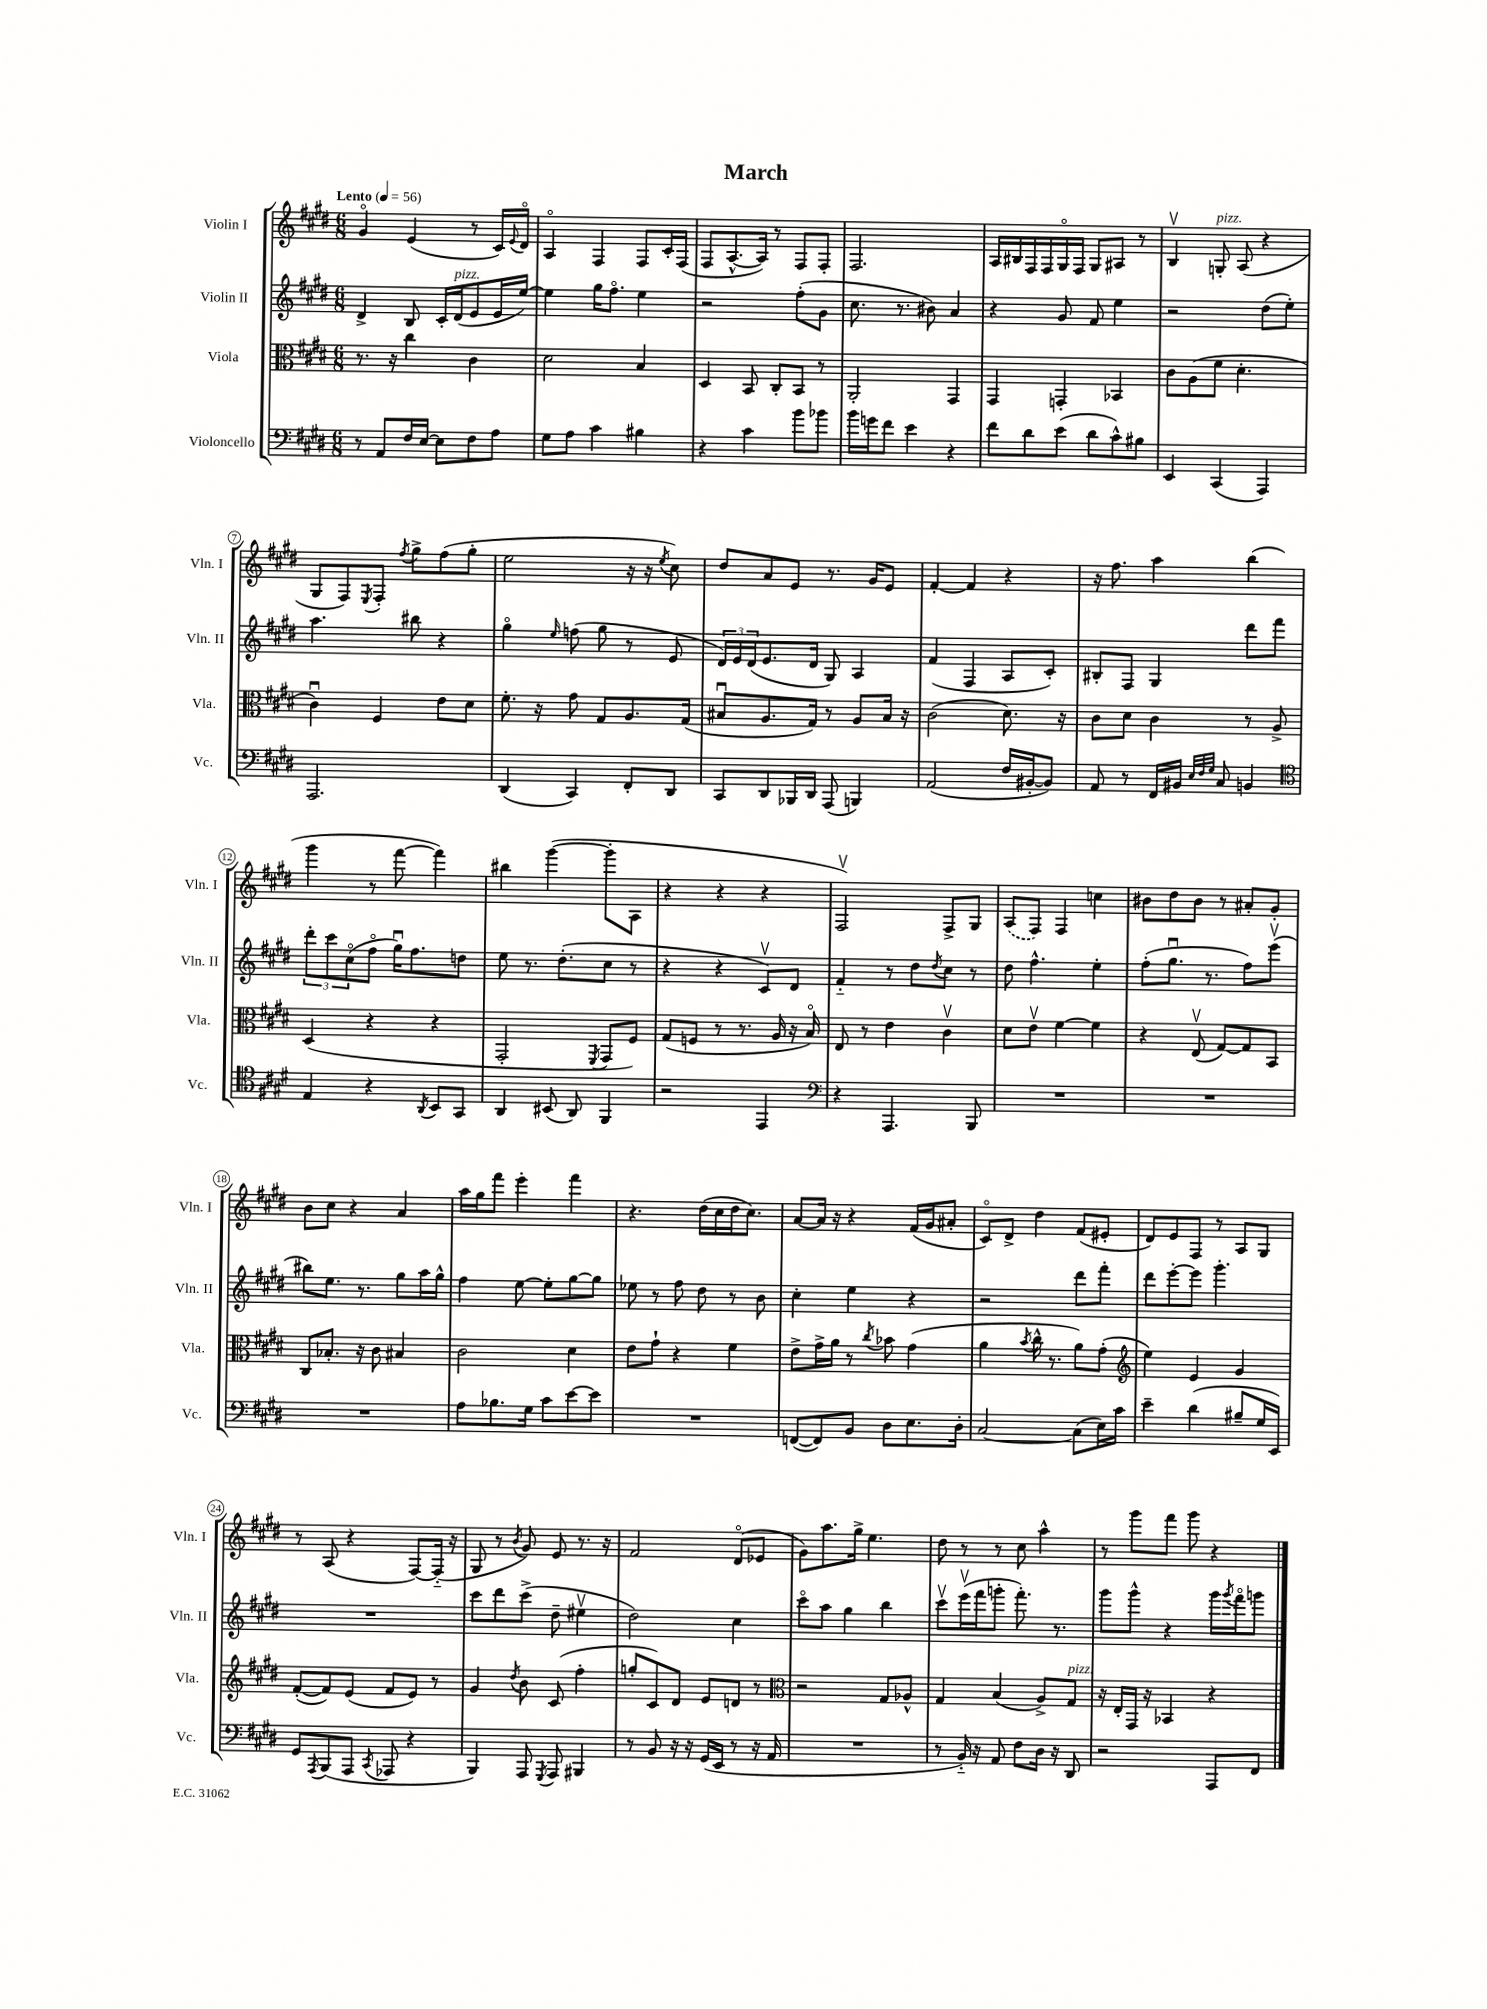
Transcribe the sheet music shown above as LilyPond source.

\header { title = "March" }
<<
\new StaffGroup <<
\new Staff = "s0" \with { instrumentName = "Violin I" shortInstrumentName = "Vln. I" } {
    \clef treble \key e \major \numericTimeSignature \time 6/8 \tempo "Lento" 4 = 56
    gis'4\flageolet e'4( r8 cis'16) \appoggiatura { e'8 } dis'16\flageolet |
    a4\flageolet fis4 fis8 cis'16-. fis16( |
    fis8 a8.~-^ a16) r8 fis8 fis8-. |
    fis2. |
    a16 bis16 fis16 fis16 gis16\flageolet fis16 gis8 ais8 r8 |
    b4\upbow g8-.^\markup { \italic "pizz." } a8( r4 |
    gis8 fis8) \acciaccatura { e8 } fis8-. \acciaccatura { fis''8 } gis''8-> fis''8( gis''8-. |
    e''2 r16 r16 \acciaccatura { e''8 } cis''8) |
    dis''8 a'8 e'8 r8. gis'16 e'8 |
    fis'4~-. fis'4 r4 |
    r16 fis''8. a''4 b''4( |
    gis'''4 r8 fis'''8~ fis'''4) |
    bis''4 gis'''4~( gis'''8-. a8 |
    r4 r4 r4 |
    fis2\upbow) fis8-> gis8 |
    \once \slurDashed a8( fis8) fis4 c''4 |
    bis'8 dis''8 bis'8 r8 ais'8-. gis'8-. |
    b'8 cis''8 r4 a'4 |
    a''16 gis''16 fis'''8 e'''4-. fis'''4 |
    r4. dis''16( cis''16 dis''16 cis''8.) |
    a'8~ a'16 r16 r4 fis'16( gis'16 ais'8-. |
    cis'8\flageolet) dis'8-> dis''4 fis'8( eis'8-. |
    dis'8) e'8 fis8 r8 a8 gis8 |
    r8 a8( r4 fis8~) fis16-_( r16 |
    gis8 r8 \acciaccatura { b'8 } gis'8) e'8 r8. r16 |
    fis'2 dis'8\flageolet( ees'8 |
    gis'8) a''8. gis''16-> e''4. |
    dis''8 r8 r8 cis''8 a''4-^ |
    r8 gis'''8 fis'''8 gis'''8 r4 \bar "|." |
}
\new Staff = "s1" \with { instrumentName = "Violin II" shortInstrumentName = "Vln. II" } {
    \clef treble \key e \major \numericTimeSignature \time 6/8
    dis'4-> b8 cis'16-. dis'16^\markup { \italic "pizz." }( e'8 e'16 e''16~) |
    e''4 gis''16 fis''8.\flageolet e''4 |
    r2 fis''8-.( gis'8 |
    cis''8. r8. bis'8) a'4 |
    r4 gis'8 fis'8 e''4 |
    r2 dis''8( e''8-.) |
    a''4. bis''8 r4 |
    gis''4\flageolet \grace { e''16 } f''8( gis''8 r8 e'8 |
    \tuplet 3/2 { dis'16) e'16 dis'16( } e'8. dis'16 gis8) a4 |
    fis'4( fis4 a8 cis'8-.) |
    bis8-. fis8 gis4 dis'''8 fis'''8 |
    \tuplet 3/2 { dis'''8-. cis'''8 cis''8\flageolet( } fis''8\flageolet gis''16\downbow) fis''8. d''8 |
    e''8 r8. dis''8.-.( cis''8 r8 |
    r4 r4 cis'8\upbow) dis'8 |
    fis'4-_ r8 dis''8 \acciaccatura { dis''8 } cis''8 r8 |
    dis''8 fis''4.-^ e''4-. |
    fis''8-.( gis''8.\downbow r8. fis''8) e'''8\upbow( |
    bis''8) e''8. r8. gis''8 a''16 gis''16-^ |
    fis''4 e''8~ e''8-. gis''8~ gis''8 |
    ees''8 r8 fis''8 dis''8 r8 b'8 |
    cis''4-. e''4 r4 |
    r2 dis'''8 fis'''8-. |
    dis'''8 e'''8~-. e'''8 gis'''4.-. |
    R2. |
    cis'''8 dis'''8 cis'''8->( dis''8-- eis''4\upbow |
    dis''2) cis''4 |
    cis'''8\flageolet a''8 gis''4 b''4 |
    cis'''8\upbow e'''16\upbow( fis'''16 g'''8-. fis'''8.-.) r8. |
    gis'''8 gis'''8-^ r4 gis'''16 \acciaccatura { gis'''8 } fis'''16\flageolet g'''8 \bar "|." |
}
\new Staff = "s2" \with { instrumentName = "Viola" shortInstrumentName = "Vla." } {
    \clef alto \key e \major \numericTimeSignature \time 6/8
    r8. r16 cis''4 cis'4 |
    dis'2 b4 |
    dis4 b,8 cis8-. b,8 r8 |
    a,2-. gis,4 |
    gis,4 g,4-. bes,4 |
    cis'8 a8( fis'8 dis'4.-. |
    cis'4\downbow) fis4 e'8 dis'8 |
    fis'8.-. r16 gis'8 gis8 a8. gis16( |
    bis8\downbow a8. gis16) r8 a8 bis16 r16 |
    cis'2( dis'8.) r16 |
    cis'8 dis'8 cis'4 r8 a8-> |
    dis4( r4 r4 |
    gis,2-. \acciaccatura { fis,8 } gis,8 fis8) |
    gis8( f8 r8 r8. a16 r16 b16\flageolet) |
    e8 r8 e'4 cis'4\upbow |
    dis'8 e'8\upbow fis'4~ fis'4 |
    r4 e8\upbow( gis8~) gis8 b,8 |
    cis8 bes8.-. r16 cis'8 bis4 |
    cis'2 dis'4 |
    e'8 gis'8-! r4 fis'4 |
    e'8-> gis'16-> a'16 r8 \acciaccatura { cis''8 } bes'8 gis'4( |
    a'4 \acciaccatura { b'8 } cis''16-^ r8. a'8) gis'8-.( |
    \clef treble e''4) e'4 gis'4 |
    fis'8~-.( fis'8) e'8( fis'8 e'8) r8 |
    gis'4 \acciaccatura { dis''8 } b'8 cis'8( fis''4-. |
    g''8-. cis'8) dis'8 e'8 d'8 r8 |
    \clef alto r2 gis8 aes8-^ |
    gis4 b4( a8->) gis8^\markup { \italic "pizz." } |
    r16 e16-. gis,16 r16 bes,4 r4 \bar "|." |
}
\new Staff = "s3" \with { instrumentName = "Violoncello" shortInstrumentName = "Vc." } {
    \clef bass \key e \major \numericTimeSignature \time 6/8
    r8 a,8 fis16 e16~ e8 fis8 a8 |
    gis8 a8 cis'4 bis4 |
    r4 cis'4 b'8 bes'8 |
    b'16 g'16 fis'8 e'4 r4 |
    fis'8 dis'8 e'8( dis'8 cis'8-^) bis8 |
    e,4 cis,4( a,,4) |
    a,,2. |
    dis,4( cis,4) fis,8-. dis,8 |
    cis,8 dis,8 bes,,16 dis,16 a,,8( b,,4) |
    a,2( fis16 bis,16~-. bis,8) |
    a,8 r8 fis,16 bis,16 \grace { e32 fis32 gis32 } cis8 b,4 |
    \clef tenor e4 r4 \acciaccatura { a,8 } b,8 gis,8 |
    a,4 bis,8( a,8) fis,4 |
    r2 e,4 |
    \clef bass r4 a,,4. b,,8 |
    R2. |
    R2. |
    R2. |
    a8 bes8. gis16 cis'8 e'8~ e'8 |
    R2. |
    f,8~( f,8) b,8 dis8 e8. dis16-. |
    cis2~ cis8( e16) cis'16 |
    e'4-- dis'4( bis8-- gis16 e,16) |
    gis,8 \acciaccatura { a,,8 } b,,8( a,,8 \acciaccatura { cis,8 } aes,,8 r4 |
    b,,4) a,,8 \acciaccatura { gis,,8 } a,,8 bis,,4 |
    r8 b,8 r16 r16 gis,16( e,16 r8 r16 a,16 |
    R2. |
    r8 b,16-_) r16 a,8 fis8 dis16 r16 dis,8 |
    r2 a,,8 fis,8 \bar "|." |
}
>>
>>
\layout { \context { \Score \override BarNumber.stencil = #(make-stencil-circler 0.1 0.3 ly:text-interface::print) } }
